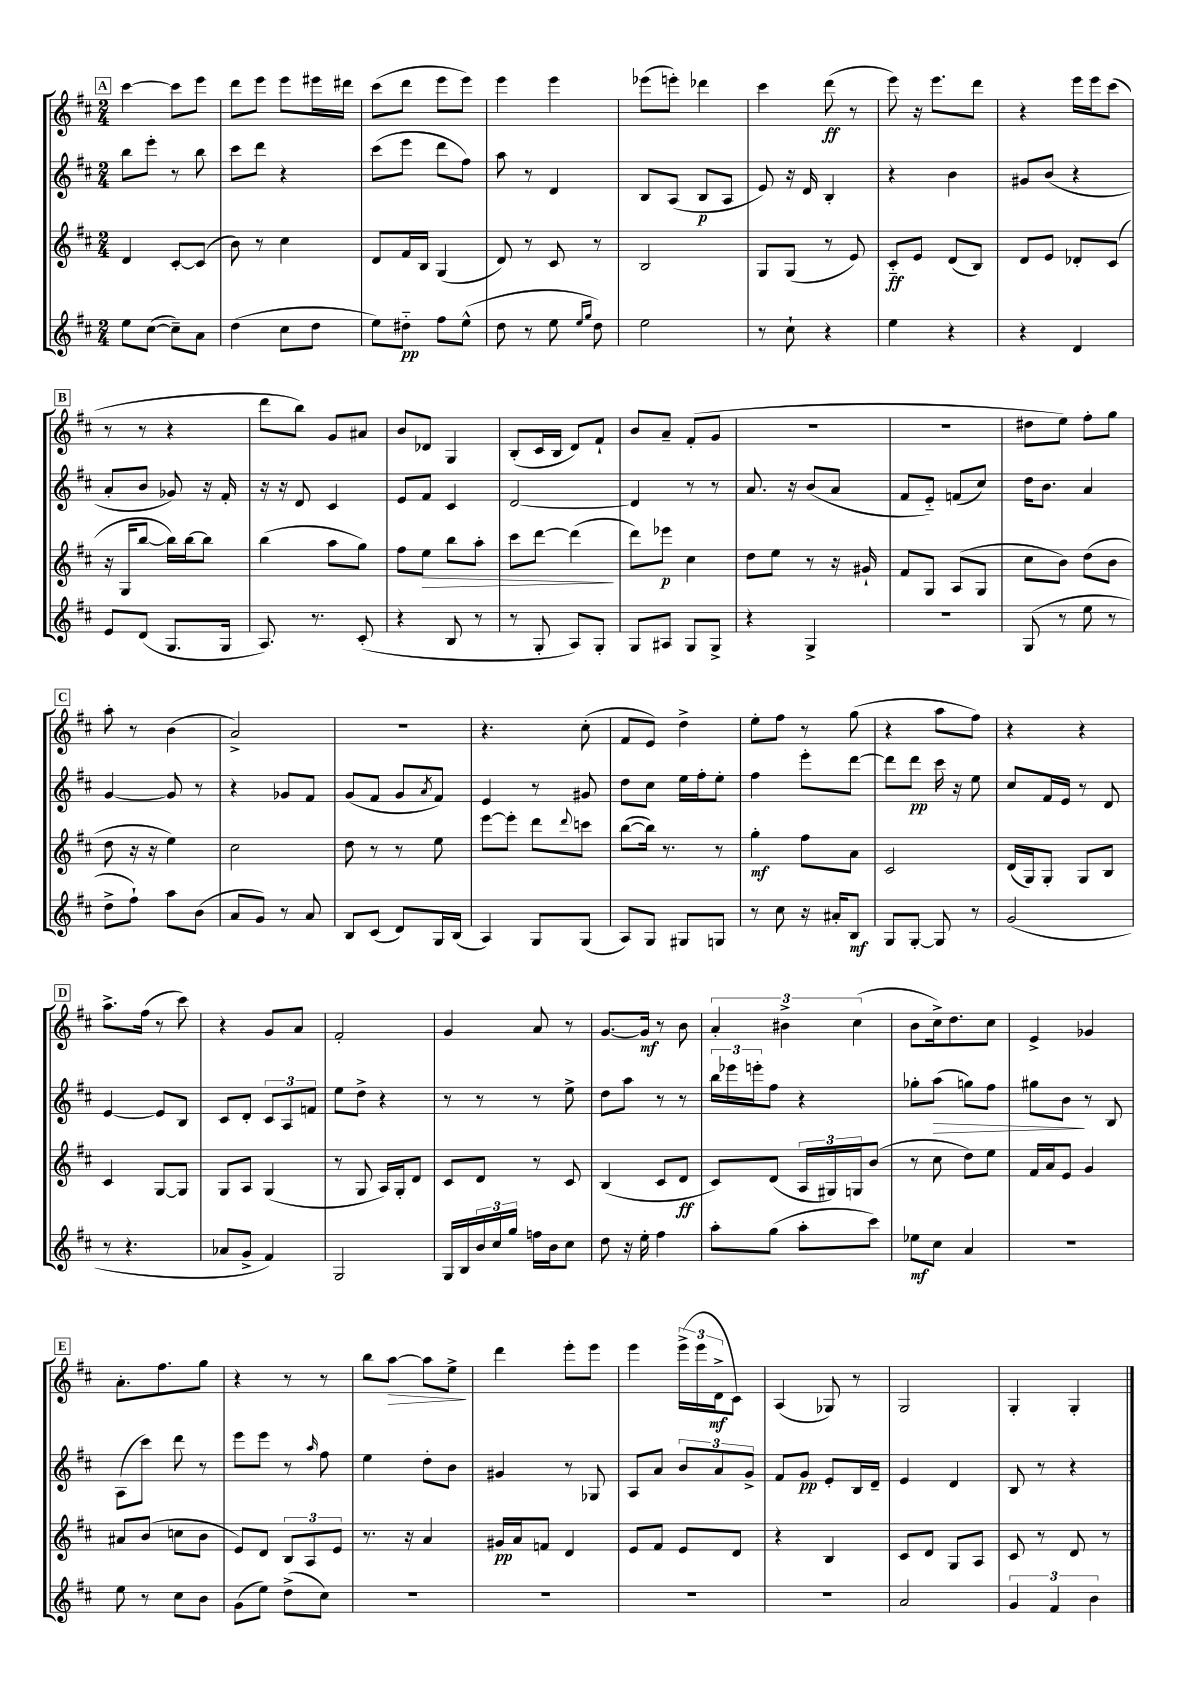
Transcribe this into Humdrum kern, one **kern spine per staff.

**kern	**kern	**kern	**kern
*staff4	*staff3	*staff2	*staff1
*clefG2	*clefG2	*clefG2	*clefG2
*k[f#c#]	*k[f#c#]	*k[f#c#]	*k[f#c#]
*M2/4	*M2/4	*M2/4	*M2/4
8ee	4d	8bb	[4ccc#
([8cc#	.	8eee'	.
8cc#~])	[8c#'	8r	8ccc#]
8a	(8c#]	8bb	8eee
=	=	=	=
(4dd	8b)	8ccc#	8ddd
.	8r	8ddd	8eee
8cc#	4cc#	4r	8eee
8dd	.	.	16eee#
.	.	.	16ddd#
=	=	=	=
8ee)	8d	(8ccc#	(8ccc#
8dd#'~	16f#	8eee	8ddd
.	16B	.	.
8ff#	(4G	8ddd	8eee
(8ee^^	.	8ff#)	8eee)
=	=	=	=
8dd	8d)	8aa	4eee
8r	8r	8r	.
8ee	8c#	4d	4eee
16qqee	.	.	.
16qqgg	.	.	.
8dd)	8r	.	.
=	=	=	=
2ee	2B	8B	(8eee-
.	.	(8A	8eee')
.	.	8B	4ddd-
.	.	8A	.
=	=	=	=
8r	8G	8e)	4ccc#
8cc#`	(8G	16r	.
.	.	16d	.
4r	8r	4B'	(8ddd
.	8e)	.	8r
=	=	=	=
4ee	8c#'~	4r	8eee)
.	8e	.	16r
.	.	.	8.eee
4r	(8d	4b	.
.	8B)	.	8ddd
=	=	=	=
4r	8d	8g#	4r
.	8e	(8b	.
4d	8d-'	4r	16eee
.	.	.	16eee
.	(8c#	.	(8ccc#
=	=	=	=
8e	16r	8a'	8r
.	16G	.	.
(8d	[8bb	8b	8r
8.G	16bb])	8g-)	4r
.	[16bb	.	.
.	8bb]	16r	.
16G	.	16f#'	.
=	=	=	=
8.A)	(4bb	16r	8ddd
.	.	16r	.
.	.	8d	8bb)
8.r	.	.	.
.	8aa	4c#	8g
(8c#'	8gg)	.	8a#
=	=	=	=
4r	8ff#	8e	8b
.	8ee	8f#	8d-
8B	8bb	4c#	4G
8r	8aa'	.	.
=	=	=	=
8r	8ccc#	[2d	(8B'
8G'	[8ddd	.	16c#
.	.	.	16B
8A)	(4ddd]	.	8d)
8G'	.	.	8f#`
=	=	=	=
8G	8ddd)	4d]	8b
8A#	8eee-	.	8a~
8G	4cc#	8r	(8f#'
8G^	.	8r	8g
=	=	=	=
4r	8dd	8.a	2r
.	8ee	.	.
.	.	16r	.
4G^	8r	(8b	.
.	16r	8a	.
.	16g#`	.	.
=	=	=	=
2r	8f#	8f#	2r
.	8G	8e'~)	.
.	(8A	(8f	.
.	8G	8cc#)	.
=	=	=	=
(8G	8cc#	16dd	8dd#
.	.	8.b	.
8r	8b)	.	8ee)
8ee	(8dd	4a	8ff#'
8r	8b	.	8gg
=	=	=	=
8dd^	8dd	[4g	8aa'
8ff#`)	16r	.	8r
.	16r	.	.
8aa	4ee)	8g]	(4b
(8b	.	8r	.
=	=	=	=
8a	2cc#	4r	2a^)
8g)	.	.	.
8r	.	8g-	.
8a	.	8f#	.
=	=	=	=
8B	8dd	(8g	2r
(8c#	8r	8f#	.
8d)	8r	8g	.
.	.	8qa	.
16G	8ee	8f#)	.
(16B	.	.	.
=	=	=	=
4A)	[8eee	4e	4.r
.	8eee']	.	.
8G	8ddd	8r	.
.	8qqddd	.	.
(8G	8ccc	8g#	(8cc#'
=	=	=	=
8A)	([8bb	8dd	8f#
8G	16bb])	8cc#	8e)
.	8.r	.	.
8G#	.	16ee	4dd^
.	.	16ff#'	.
8G	8r	8ee'	.
=	=	=	=
8r	4gg'	4ff#	8ee'
8cc#	.	.	8ff#
16r	8ff#	8eee'	8r
16a#'	.	.	.
8B	8a	[8ddd	(8gg
=	=	=	=
8G	2c#	8ddd]	4r
[8G'	.	8ddd	.
8G]	.	16ccc#	8aa
.	.	16r	.
8r	.	8ee	8ff#)
=	=	=	=
(2g	(16d	8cc#	4r
.	16G)	.	.
.	8G'	16f#	.
.	.	16e	.
.	8G	8r	4r
.	8B	8d	.
=	=	=	=
8r	4c#	[4e	8.aa^
4.r	.	.	.
.	.	.	(16ff#
.	[8G	8e]	8r
.	8G]	8B	8ccc#)
=	=	=	=
8a-	8G	8c#	4r
8g^	8A	8d'	.
4f#)	(4G	12c#	8g
.	.	12A	.
.	.	.	8a
.	.	12f	.
=	=	=	=
2G	8r	8ee	2f#'
.	8G	8dd^	.
.	16A)	4r	.
.	16G'	.	.
.	8d	.	.
=	=	=	=
16G	8c#	8r	4g
16B	.	.	.
24b	8d	8r	.
24cc#	.	.	.
24gg	.	.	.
16ff	8r	8r	8a
16b	.	.	.
8cc#	8c#	8ee^	8r
=	=	=	=
8dd	(4B	8dd	[8.g
16r	.	8aa	.
16ee'	.	.	16g]
4ff#	8c#	8r	8r
.	8d	8r	8b
=	=	=	=
8aa'	8c#)	24bb	6a'
.	.	24eee-	.
.	.	24eee'	.
(8gg	(8d	8ff#	.
.	.	.	6b#^
8aa'	24A	4r	.
.	24G#)	.	.
.	24G	.	(6cc#
8ccc#)	(8b	.	.
=	=	=	=
8ee-	8r	8gg-'	8b
8cc#	8cc#	(8aa	16cc#^)
.	.	.	8.dd
4a	8dd)	8gg)	.
.	8ee	8ff#	8cc#
=	=	=	=
2r	16f#	8gg#	4e^
.	16a	.	.
.	8e	8b	.
.	4g	8r	4g-
.	.	8B	.
=	=	=	=
8ee	8a#	(8A	8.a'
8r	(8b	8ccc#)	.
.	.	.	8.ff#
8cc#	8cc	8ddd	.
8b	8b	8r	8gg
=	=	=	=
(8g	8e)	8eee	4r
8ee)	8d	8eee	.
(8dd^	12B	8r	8r
.	12A	.	.
.	.	16qqaa	.
8cc#)	.	8ff#	8r
.	12e	.	.
=	=	=	=
2r	8.r	4ee	8bb
.	.	.	[8aa
.	16r	.	.
.	4a	8dd'	8aa]
.	.	8b	8ee^
=	=	=	=
2r	16g#	4g#	4ddd
.	16a	.	.
.	8f	.	.
.	4d	8r	8eee'
.	.	8G-	8eee
=	=	=	=
2r	8e	8A	4eee
.	8f#	8a	.
.	8e	12b	(24eee^
.	.	.	24eee
.	.	12a	24d^
.	8d	.	8c#)
.	.	12g^	.
=	=	=	=
2r	4r	8f#	(4A
.	.	8g	.
.	4B	8e'	8G-)
.	.	16B	8r
.	.	16d~	.
=	=	=	=
2a	8c#	4e	2G
.	8d	.	.
.	8G	4d	.
.	8A	.	.
=	=	=	=
6g	8c#	8B	4G'
.	8r	8r	.
6f#	.	.	.
.	8d	4r	4G'
6b	.	.	.
.	8r	.	.
==	==	==	==
*-	*-	*-	*-
